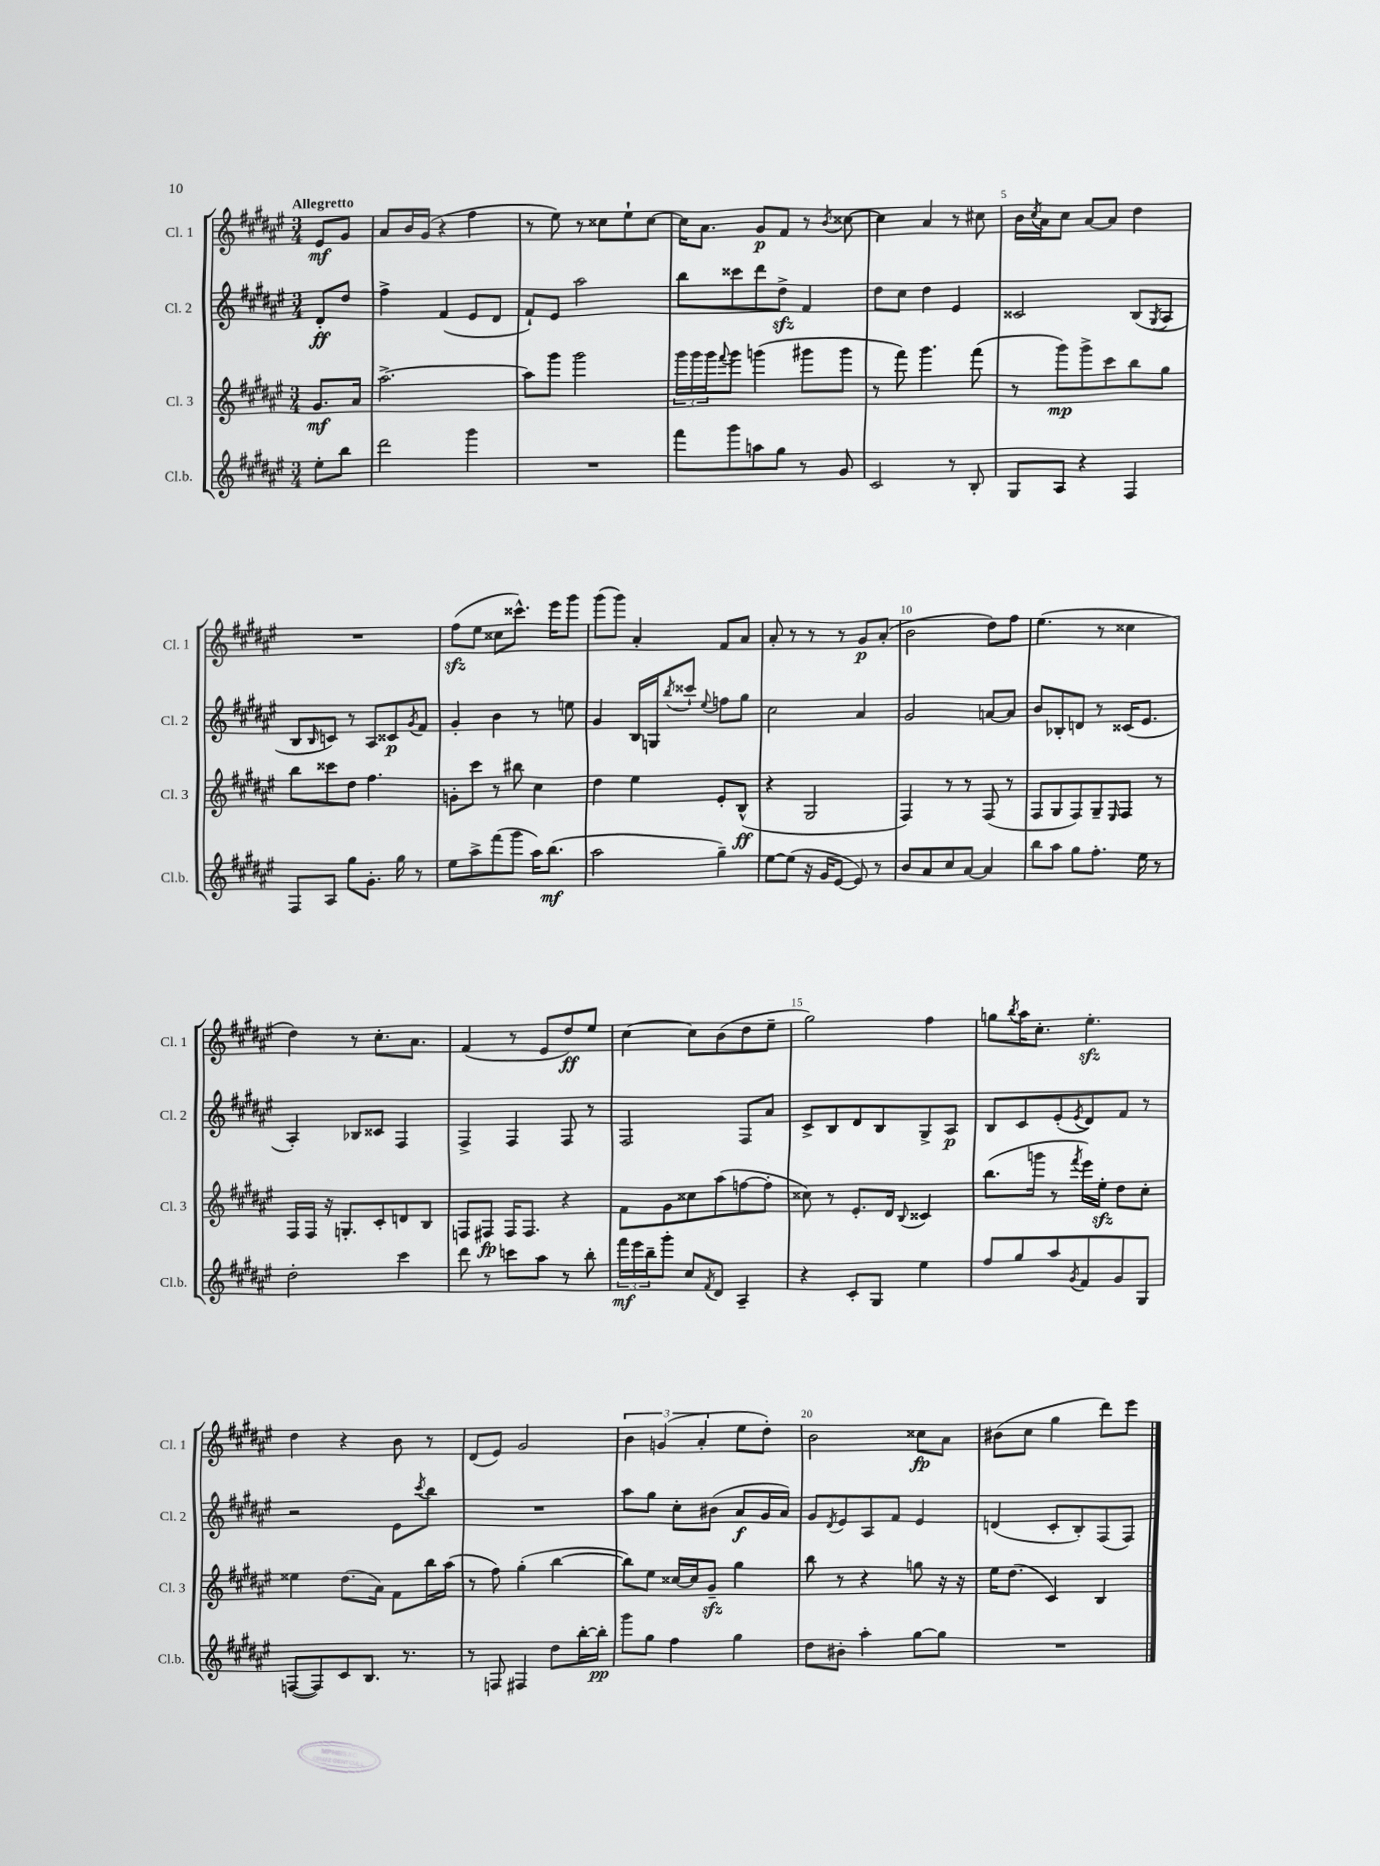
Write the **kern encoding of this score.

**kern	**dynam	**kern	**dynam	**kern	**dynam	**kern	**dynam
*part4	*part4	*part3	*part3	*part2	*part2	*part1	*part1
*staff4	*staff4	*staff3	*staff3	*staff2	*staff2	*staff1	*staff1
*I"Cl.b.	*	*I"Cl. 3	*	*I"Cl. 2	*	*I"Cl. 1	*
*I'Cl.b.	*	*I'Cl. 3	*	*I'Cl. 2	*	*I'Cl. 1	*
*clefG2	*	*clefG2	*	*clefG2	*	*clefG2	*
*k[f#c#g#d#a#e#]	*	*k[f#c#g#d#a#e#]	*	*k[f#c#g#d#a#e#]	*	*k[f#c#g#d#a#e#]	*
*M3/4	*	*M3/4	*	*M3/4	*	*M3/4	*
=	=	=	=	=	=	=	=
!	!	!	!	!	!	!LO:TX:a:B:t=Allegretto	!
8ee#'\L	.	8.g#/L	mf	8d#'/L	ff	8e#/L	mf
8bb\J	.	.	.	8dd#/J	.	8g#/J	.
.	.	16a#/Jk	.	.	.	.	.
=1	=1	=1	=1	=1	=1	=1	=1
2ddd#\	.	[2.aa#^\	.	4ff#^\	.	8a#/L	.
.	.	.	.	.	.	16b/L	.
.	.	.	.	.	.	(16g#/JJ	.
.	.	.	.	(4f#/	.	4r	.
4ggg#\	.	.	.	8e#/L	.	4ff#\	.
.	.	.	.	8d#/J	.	.	.
=2	=2	=2	=2	=2	=2	=2	=2
2.r	.	8aa#\L]	.	8f#`/L)	.	8r	.
.	.	8ggg#\J	.	8e#/J	.	8ee#\)	.
.	.	2ggg#\	.	2aa#\	.	8r	.
.	.	.	.	.	.	8cc##X\L	.
.	.	.	.	.	.	8ee#`\	.
.	.	.	.	.	.	[8cc##\J	.
=3	=3	=3	=3	=3	=3	=3	=3
8fff#\L	.	24ggg#\LL	.	8bb\L	.	16cc##\KL]	.
.	.	24ggg#\	.	.	.	.	.
.	.	.	.	.	.	8.a#\J	.
.	.	24ggg#\J	.	.	.	.	.
.	.	8qqfff#/	.	.	.	.	.
8ggg#\	.	8ggg#\J	.	8ccc##X\	.	.	.
8aan\	.	(4gggn\	.	8ddd#\	.	8g#/L	p
8gg#\J	.	.	.	8dd#zz^\J	.	8f#/J	.
8r	.	8ggg#X\L	.	4f#/	.	8r	.
.	.	.	.	.	.	8qb/	.
8g#/	.	8ggg#\J	.	.	.	[8cc##X\	.
=4	=4	=4	=4	=4	=4	=4	=4
2c#/	.	8r	.	8dd#\L	.	4cc##\]	.
.	.	8fff#\)	.	8cc#\J	.	.	.
.	.	4.ggg#\	.	4dd#\	.	4a#/	.
8r	.	.	.	4e#/	.	8r	.
8B'/	.	(8fff#\	.	.	.	8cc#X\	.
=5	=5	=5	=5	=5	=5	=5	=5
8G#/L	.	8r	.	2c##X/	.	16b\LL	.
.	.	.	.	.	.	8qcc#/	.
.	.	.	.	.	.	16a#\J	.
8A#/J	.	8ggg#\L)	mp	.	.	8cc#\J	.
4r	.	8ggg#^\	.	.	.	[8a#/L	.
.	.	8ccc#\	.	.	.	8a#/J]	.
4F#/	.	8bb\	.	(8B/L	.	4dd#\	.
.	.	.	.	8qG#/	.	.	.
.	.	8gg#\J	.	8A#/J	.	.	.
!!LO:LB:g=z
=6	=6	=6	=6	=6	=6	=6	=6
8F#/L	.	8bb\L	.	8B/L	.	2.r	.
.	.	.	.	16qqB/	.	.	.
8A#/J	.	8ccc##X\	.	8cn/J)	.	.	.
8gg#\L	.	8dd#\J	.	8r	.	.	.
8.g#'\J	.	4.ff#\	.	8A#/L	.	.	.
.	.	.	.	8c##X/	p	.	.
16gg#\	.	.	.	.	.	.	.
.	.	.	.	8qg#/	.	.	.
8r	.	.	.	8f#/J	.	.	.
=7	=7	=7	=7	=7	=7	=7	=7
8ee#\L	.	8gn'\L	.	4g#'/	.	(8ff#zz\L	.
8aa#^\	.	8ccc#\J	.	.	.	8ee#\J	.
(8fff#\	.	8r	.	4b\	.	8cc##X\L	.
8ggg#\J	.	8bb#X\	.	.	.	8.ccc##X^^\J)	.
16aa#\KL)	.	4cc#\	.	8r	.	.	.
(8.bb\J	mf	.	.	.	.	16eee#\KL	.
.	.	.	.	8een\	.	8ggg#\J	.
=8	=8	=8	=8	=8	=8	=8	=8
2aa#\	.	4dd#\	.	4g#/	.	(8ggg#\L	.
.	.	.	.	.	.	8ggg#\J)	.
.	.	4ee#\	.	16B/LL	.	4a#'/	.
.	.	.	.	16Gn/J	.	.	.
.	.	.	.	8qbb/	.	.	.
.	.	.	.	8ccc##X`/J	.	.	.
.	.	.	.	8qqee#/	.	.	.
4gg#~\)	.	8e#'/L	.	8ffn\L	.	8f#/L	.
.	.	(8B^^/J	ff	8gg#\J	.	8a#/J	.
=9	=9	=9	=9	=9	=9	=9	=9
[8ee#\L	.	4r	.	2cc#\	.	8a#'/	.
(8ee#\J]	.	.	.	.	.	8r	.
16r	.	2G#/	.	.	.	8r	.
16g#/KL	.	.	.	.	.	.	.
[8e#/J	.	.	.	.	.	8r	.
8e#/])	.	.	.	4a#/	.	8g#/L	p
8r	.	.	.	.	.	(8a#'/J	.
=10	=10	=10	=10	=10	=10	=10	=10
8b/L	.	4F#/)	.	2g#/	.	2b\	.
8a#/	.	.	.	.	.	.	.
8cc#/	.	8r	.	.	.	.	.
[8a#/J	.	8r	.	.	.	.	.
4a#/]	.	(8F#/	.	[8an/L	.	8dd#\L)	.
.	.	8r	.	8a/J]	.	8ff#\J	.
=11	=11	=11	=11	=11	=11	=11	=11
8bb\L	.	8F#/L	.	8b/L	.	(4.ee#\	.
8aa#\J	.	8G#/	.	8B-X'/	.	.	.
8gg#\L	.	8F#/)	.	8dn/J	.	.	.
8.ff#'\J	.	8G#~/	.	8r	.	8r	.
.	.	16qqE#/	.	.	.	.	.
.	.	8F#/J	.	(16c##X/KL	.	4cc##X\	.
16ee#\	.	.	.	8.e#/J	.	.	.
8r	.	8r	.	.	.	.	.
!!LO:LB:g=z
=12	=12	=12	=12	=12	=12	=12	=12
2dd#'\	.	16F#/LL	.	4A#'/)	.	4dd#\)	.
.	.	16F#/JJ	.	.	.	.	.
.	.	16r	.	.	.	.	.
.	.	8.Gn'/L	.	.	.	.	.
.	.	.	.	8B-X/L	.	8r	.
.	.	8c#'/	.	8c##X/J	.	8.cc#'\L	.
4ccc#\	.	8dn/	.	4F#/	.	.	.
.	.	.	.	.	.	8.a#\J	.
.	.	8B/J	.	.	.	.	.
=13	=13	=13	=13	=13	=13	=13	=13
8ddd#\	.	8Fn/L	.	4F#^/	.	(4f#/	.
8r	.	8F#X/J	fp	.	.	.	.
8cccn\L	.	16F#/KL	.	4F#/	.	8r	.
.	.	8.F#/J	.	.	.	.	.
8aa#\J	.	.	.	.	.	8e#/L	.
8r	.	4r	.	8F#/	.	8dd#/)	ff
8bb'\	.	.	.	8r	.	8ee#/J	.
=14	=14	=14	=14	=14	=14	=14	=14
24fff#\LL	mf	8f#\L	.	2F#/	.	[4cc#\	.
24eee#\	.	.	.	.	.	.	.
24bb~\J	.	.	.	.	.	.	.
8ggg#'\J	.	8g#\	.	.	.	.	.
8cc#/L	.	8cc##X\	.	.	.	8cc#\L]	.
8qf#/	.	.	.	.	.	.	.
8d#/J	.	(8aa#\	.	.	.	(8b\	.
4A#~/	.	[8ffn\	.	8F#/L	.	8dd#\	.
.	.	8ff'\J]	.	8a#/J	.	8ee#~\J	.
=15	=15	=15	=15	=15	=15	=15	=15
4r	.	8cc##X\)	.	8c#^/L	.	2gg#\)	.
.	.	8r	.	8B/	.	.	.
8c#'/L	.	8.e#'/L	.	8d#/	.	.	.
8G#/J	.	.	.	8B/	.	.	.
.	.	16d#/Jk	.	.	.	.	.
.	.	8qqB/	.	.	.	.	.
4ee#\	.	4c##X/	.	8G#^/	.	4ff#\	.
.	.	.	.	8A#/J	p	.	.
=16	=16	=16	=16	=16	=16	=16	=16
8ff#/L	.	(8.bb\L	.	8B/L	.	8ggn\L	.
.	.	.	.	.	.	8qbb/	.
8gg#/	.	.	.	8c#/	.	16aa#\K	.
.	.	16gggn\Jk	.	.	.	8.cc#'\J	.
8aa#/	.	8r	.	(8e#'/	.	.	.
8qg#/	.	8qfff#/	.	8qe#/	.	.	.
8f#/	.	16eee#\LL)	.	8d#/)	.	4.ee#zz'\	.
.	.	16ee#zz'\JJ	.	.	.	.	.
8g#/	.	8dd#\L	.	8f#/J	.	.	.
8G#/J	.	8cc#'\J	.	8r	.	.	.
!!LO:LB:g=z
=17	=17	=17	=17	=17	=17	=17	=17
([8Fn/L	.	4ee##X\	.	2r	.	4dd#\	.
8F/])	.	.	.	.	.	.	.
8c#/	.	(8.dd#\L	.	.	.	4r	.
8.B/J	.	.	.	.	.	.	.
.	.	16a#\Jk)	.	.	.	.	.
.	.	8f#\L	.	8e#\L	.	8b\	.
8.r	.	.	.	.	.	.	.
.	.	.	.	8qccc#/	.	.	.
.	.	16bb\L	.	8bb\J	.	8r	.
.	.	(16aa#\JJ	.	.	.	.	.
=18	=18	=18	=18	=18	=18	=18	=18
8r	.	8r	.	2.r	.	(8d#/L	.
8Fn/	.	8ff#\)	.	.	.	8e#/J)	.
4F#X/	.	(4gg#'\	.	.	.	2g#/	.
8dd#\L	.	[4bb\	.	.	.	.	.
[16bb'\L	.	.	.	.	.	.	.
16bb'\JJ]	pp	.	.	.	.	.	.
=19	=19	=19	=19	=19	=19	=19	=19
8ggg#\L	.	8bb\L])	.	8aa#\L	.	6b\	.
8gg#\J	.	8ee#\J	.	8gg#\J	.	.	.
.	.	.	.	.	.	(6gn/	.
4ff#\	.	[16cc##X/LL	.	8cc#'\L	.	.	.
.	.	16cc##/J]	.	.	.	.	.
.	.	.	.	.	.	6a#'/	.
.	.	8g#zz~/J	.	(8b#X\J	.	.	.
4gg#\	.	4gg#\	.	8a#/L	f	8ee#\L	.
.	.	.	.	16g#/L	.	8dd#'\J)	.
.	.	.	.	16a#/JJ)	.	.	.
=20	=20	=20	=20	=20	=20	=20	=20
8dd#\L	.	8bb\	.	8g#/L	.	2b\	.
.	.	.	.	8qd#/	.	.	.
8b#X'\J	.	8r	.	8e#/	.	.	.
4aa#'\	.	4r	.	8A#/	.	.	.
.	.	.	.	8f#/J	.	.	.
[8gg#\L	.	8ggn\	.	4e#/	.	8cc##X\L	fp
8gg#\J]	.	16r	.	.	.	8a#\J	.
.	.	16r	.	.	.	.	.
=21	=21	=21	=21	=21	=21	=21	=21
2.r	.	16ee#\KL	.	(4dn/	.	(8b#X\L	.
.	.	(8.dd#\J	.	.	.	.	.
.	.	.	.	.	.	8cc#\J	.
.	.	4c#/)	.	8c#'/L	.	4gg#\	.
.	.	.	.	8B'/)	.	.	.
.	.	4B/	.	(8F#/	.	8ddd#\L)	.
.	.	.	.	8F#/J)	.	8eee#\J	.
==	==	==	==	==	==	==	==
*-	*-	*-	*-	*-	*-	*-	*-
